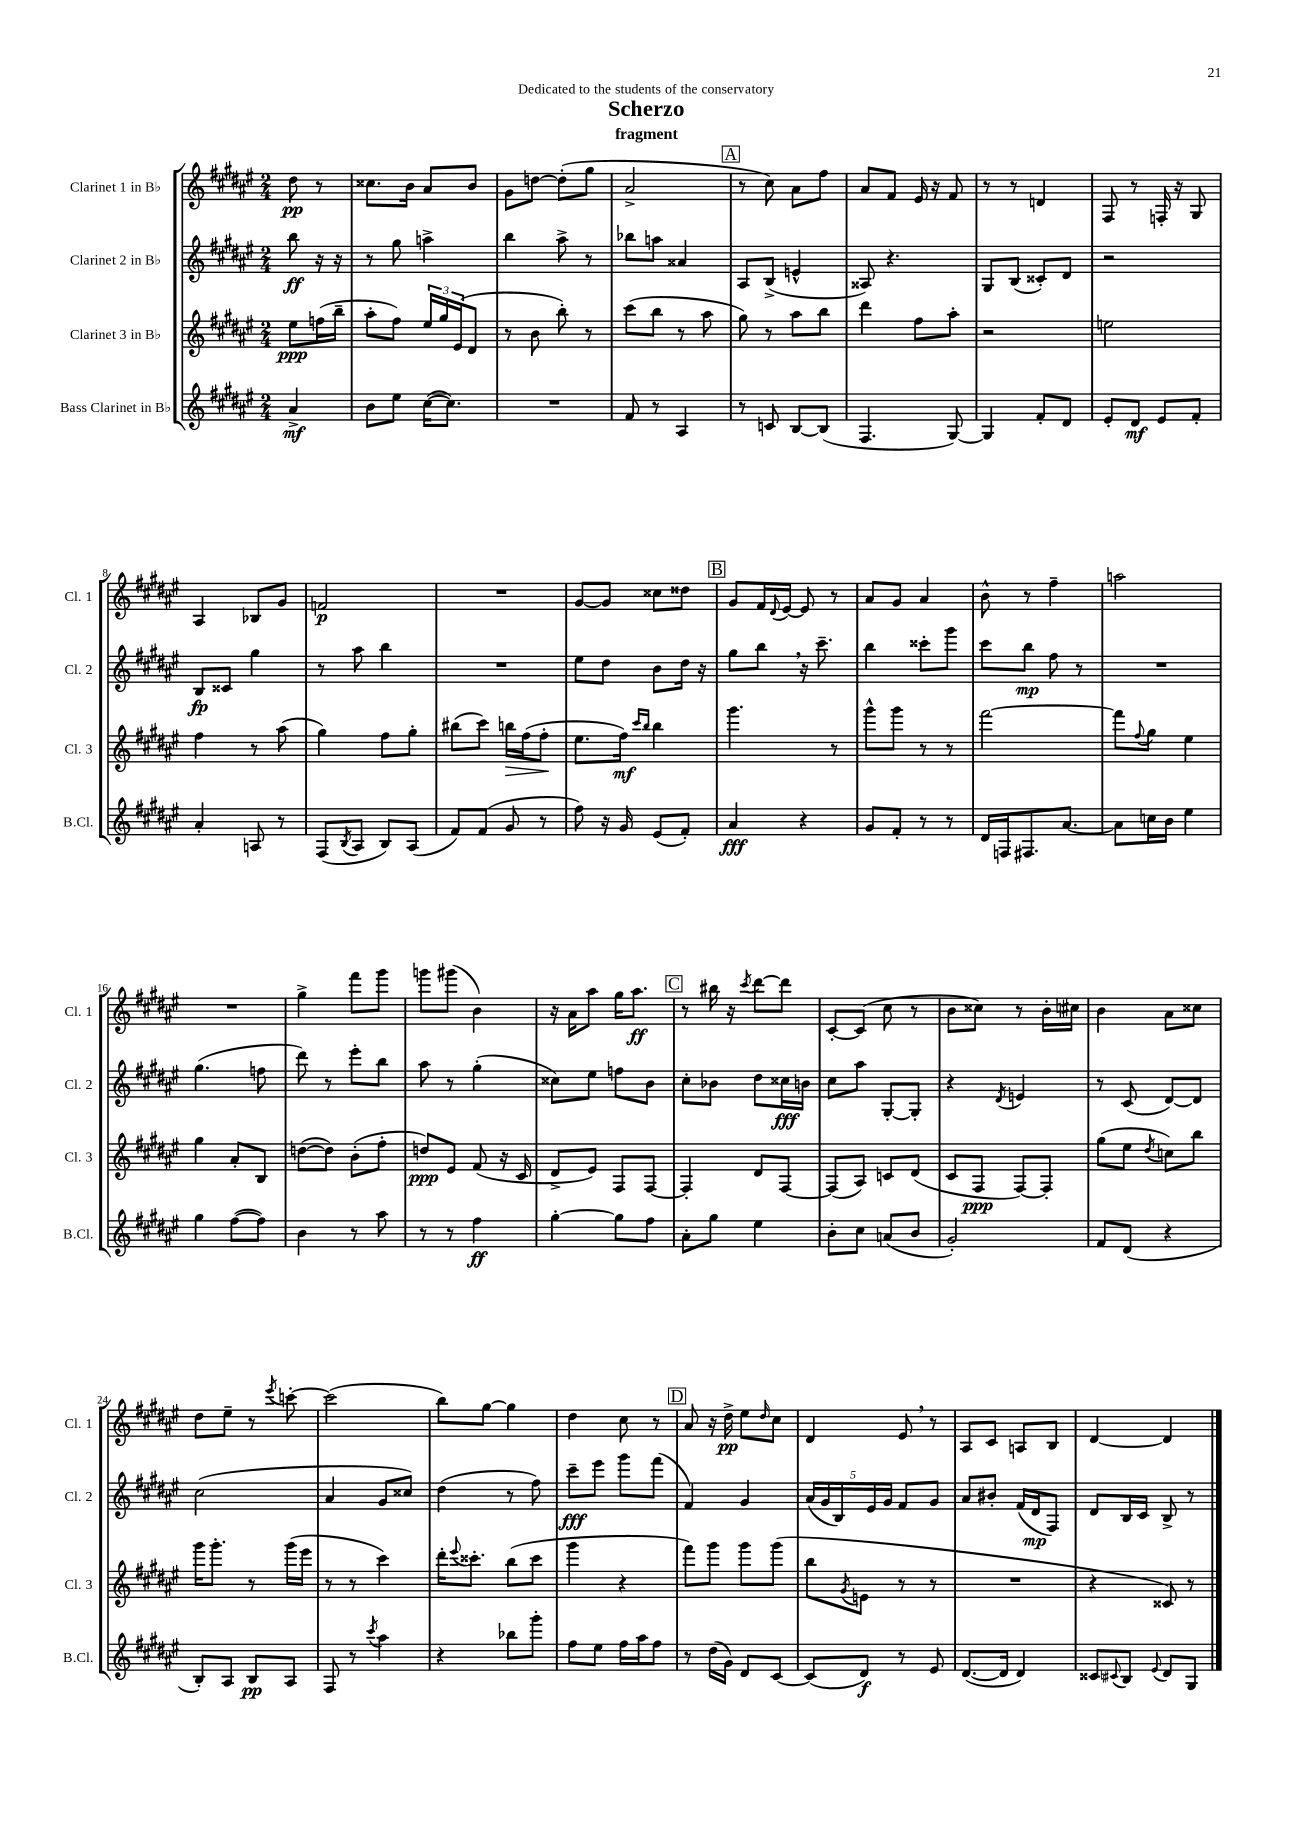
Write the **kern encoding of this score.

**kern	**kern	**kern	**kern
*staff4	*staff3	*staff2	*staff1
*clefG2	*clefG2	*clefG2	*clefG2
*k[f#c#g#d#a#e#]	*k[f#c#g#d#a#e#]	*k[f#c#g#d#a#e#]	*k[f#c#g#d#a#e#]
*M2/4	*M2/4	*M2/4	*M2/4
4a#^	8ee#	8bb	8dd#
.	(16ff	16r	8r
.	16bb~	16r	.
=	=	=	=
8b	8aa#'	8r	8.cc##
8ee#	8ff#)	8gg#	.
.	.	.	16b
([16cc#	24ee#	4aa^	8a#
.	24gg#	.	.
8.cc#])	.	.	.
.	(24e#	.	.
.	8d#	.	8b
=	=	=	=
2r	8r	4bb	8g#
.	8b	.	[8dd
.	8bb')	8aa#^	(8dd']
.	8r	8r	8gg#
=	=	=	=
8f#	(8ccc#	8bb-	2a#^
8r	8bb	8aa	.
4A#	8r	4a##	.
.	8aa#	.	.
=	=	=	=
8r	8gg#)	8A#	8r
8c	8r	(8B^	8cc#)
[8B	8aa#	4e^^	8a#
(8B]	8bb	.	8ff#
=	=	=	=
4.F#	4ddd#	8A##)	8a#
.	.	4.r	8f#
.	8ff#	.	16e#
.	.	.	16r
[8G#)	8aa#'	.	8f#
=	=	=	=
4G#]	2r	8G#	8r
.	.	(8B	8r
8f#'	.	8c##')	4d
8d#	.	8d#	.
=	=	=	=
8e#'	2ee	2r	8F#
8d#	.	.	8r
8e#	.	.	16F'
.	.	.	16r
8f#'	.	.	8G#
=	=	=	=
4a#'	4ff#	8B	4A#
.	.	8c##	.
8A	8r	4gg#	8B-
8r	(8aa#	.	8g#
=	=	=	=
(8F#	4gg#)	8r	2f
8qB	.	.	.
8A#	.	8aa#	.
8B)	8ff#	4bb	.
(8A#	8gg#'	.	.
=	=	=	=
8f#)	(8bb#	2r	2r
(8f#	8ccc#)	.	.
8g#	16bb	.	.
.	(16ff#	.	.
8r	8ff#'	.	.
=	=	=	=
8ff#)	8.ee#	8ee#	[8g#
16r	.	8dd#	8g#]
16g#	16ff#)	.	.
.	16qqccc#	.	.
.	16qqbb	.	.
(8e#	4bb	8b	8cc##
8f#')	.	16dd#	8dd##
.	.	16r	.
=	=	=	=
4a#	4.ggg#	8gg#	8g#
.	.	8bb	16f#
.	.	.	8qqd#
.	.	.	[16e#
4r	.	16r	8e#]
.	.	8.ccc#~	.
.	8r	.	8r
=	=	=	=
8g#	8ggg#^^	4bb	8a#
8f#'	8ggg#	.	8g#
8r	8r	8ccc##'	4a#
8r	8r	8ggg#	.
=	=	=	=
16d#	[2fff#	8ccc#	8b^^
16F	.	.	.
8.F#	.	8bb	8r
.	.	8ff#	4ff#~
[8.a#	.	.	.
.	.	8r	.
=	=	=	=
8a#]	8fff#]	2r	2aa
.	8qqff#	.	.
16cc	8gg#	.	.
16b	.	.	.
4ee#	4ee#	.	.
=	=	=	=
4gg#	4gg#	(4.gg#	2r
([8ff#	8a#'	.	.
8ff#])	8B	8ff	.
=	=	=	=
4b	([8dd	8ddd#)	4gg#^
.	8dd])	8r	.
8r	(8b'	8eee#'	8fff#
8aa#	8ff#'	8bb	8ggg#
=	=	=	=
8r	8dd)	8aa#	8ggg
8r	8e#	8r	(8ggg#
4ff#	(8f#	(4gg#'	4b)
.	16r	.	.
.	16c#	.	.
=	=	=	=
[4gg#'	8d#^	8cc##)	16r
.	.	.	16a#
.	8e#)	8ee#	8aa#
8gg#]	8F#	8ff	16gg#
.	.	.	8.aa#
8ff#	[8F#	8b	.
=	=	=	=
8a#'	4F#']	8cc#'	8r
8gg#	.	8b-	16bb#
.	.	.	16r
.	.	.	8qccc#
4ee#	8d#	8dd#	[8ddd#
.	[8F#	16cc##	8ddd#]
.	.	16b	.
=	=	=	=
8b'	(8F#]	8cc#	[8c#'
8cc#	8A#)	8aa#	(8c#]
(8a	8c	[8G#'	8cc#
8b	(8d#	8G#']	8r
=	=	=	=
2g#')	8c#	4r	8b
.	8F#	.	8cc##)
.	.	8qd#	.
.	[8F#)	4e	8r
.	8F#']	.	16b'
.	.	.	16cc#
=	=	=	=
8f#	(8gg#	8r	4b
(8d#	8ee#	(8c#	.
.	8qdd#	.	.
4r	8cc)	[8d#)	8a#
.	8bb	8d#]	8cc##
=	=	=	=
8B')	16ggg#	(2cc#	8dd#
.	8.ggg#'	.	.
8A#	.	.	8ee#~
8B	8r	.	8r
.	.	.	8qeee#
8A#	(16ggg#	.	[8ccc'
.	16eee#	.	.
=	=	=	=
8F#	8r	4a#	(2ccc]
8r	8r	.	.
8qccc#	.	.	.
4aa#	4ccc#)	8g#	.
.	.	8cc##)	.
=	=	=	=
4r	16ddd#'	(4dd#	8bb)
.	8qqeee#	.	.
.	8.ccc##'	.	.
.	.	.	[8gg#
8bb-	(8bb	8r	4gg#]
8ggg#'	8ccc##	8ff#)	.
=	=	=	=
8ff#	4ggg#	8ccc#~	4dd#
8ee#	.	8eee#	.
16ff#	4r	8ggg#	8cc#
16aa#	.	.	.
8ff#	.	(8fff#	8r
=	=	=	=
8r	8fff#)	4f#)	8a#
(16dd#	8ggg#	.	16r
16g#)	.	.	16dd#^
8d#	8ggg#	4g#	8ee#
.	.	.	16qqdd#
[8c#	(8ggg#	.	8cc#
=	=	=	=
(8c#]	8bb	(20a#	4d#
.	.	20g#	.
.	.	20B)	.
.	8qg#	.	.
8d#)	8e	.	.
.	.	20e#	.
.	.	20g#	.
8r	8r	8f#	8e#
8e#	8r	8g#	8r
=	=	=	=
([8.d#	2r	8a#	8A#
.	.	8b#'	8c#
16d#]	.	.	.
4d#)	.	(16f#	8A
.	.	16d#	.
.	.	8F#)	8B
=	=	=	=
8c##	4r	8d#	[4d#
8qqc#	.	.	.
8B	.	16B	.
.	.	16c#	.
8qqe#	.	.	.
8d#	8c##)	8B^	4d#]
8G#	8r	8r	.
==	==	==	==
*-	*-	*-	*-
